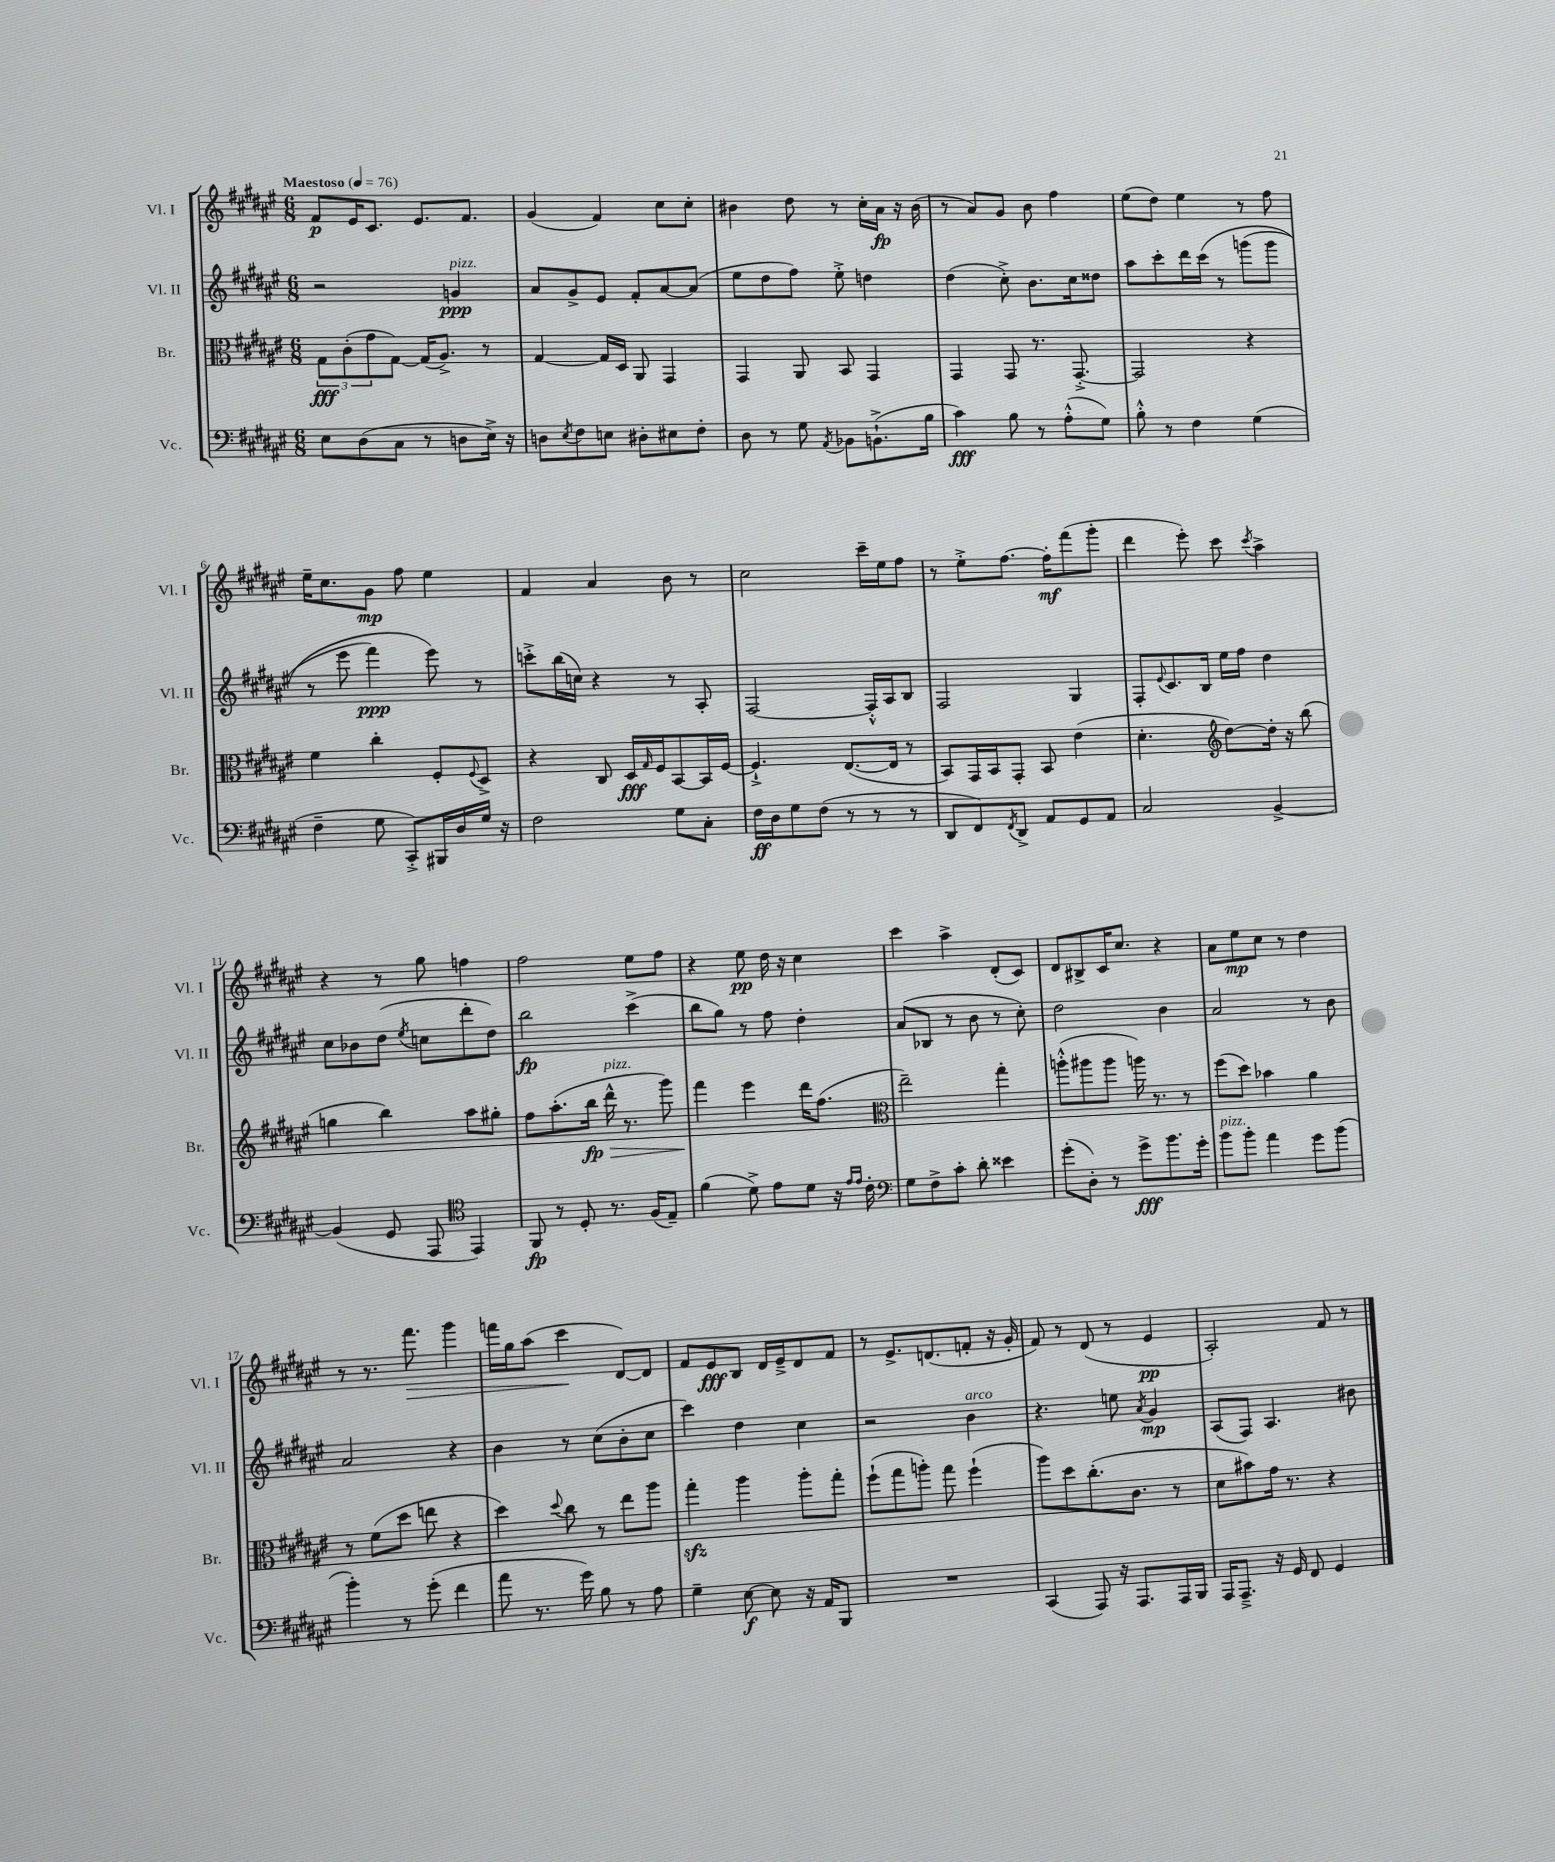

**kern	**dynam	**kern	**dynam	**kern	**dynam	**kern	**dynam
*part4	*part4	*part3	*part3	*part2	*part2	*part1	*part1
*staff4	*staff4	*staff3	*staff3	*staff2	*staff2	*staff1	*staff1
*I"Vc.	*	*I"Br.	*	*I"Vl. II	*	*I"Vl. I	*
*I'Vc.	*	*I'Br.	*	*I'Vl. II	*	*I'Vl. I	*
*clefF4	*	*clefC3	*	*clefG2	*	*clefG2	*
*k[f#c#g#d#a#e#]	*	*k[f#c#g#d#a#e#]	*	*k[f#c#g#d#a#e#]	*	*k[f#c#g#d#a#e#]	*
*M6/8	*	*M6/8	*	*M6/8	*	*M6/8	*
*MM76	*	*MM76	*	*MM76	*	*MM76	*
=1	=1	=1	=1	=1	=1	=1	=1
!	!	!	!	!	!	!LO:TX:a:B:t=Maestoso	!
8E#\L	.	12G#\L	fff	2r	.	8f#/L	p
.	.	(12c#'\	.	.	.	.	.
(8D#\	.	.	.	.	.	16e#/K	.
.	.	12g#\	.	.	.	.	.
.	.	.	.	.	.	8.c#/J	.
8C#\J	.	[8G#\J)	.	.	.	.	.
8r	.	(16G#/KL]	.	.	.	8.e#/L	.
.	.	8.A#^/J)	.	.	.	.	.
!	!	!	!	!LO:TX:a:i:t=pizz.	!	!	!
8Dn\L	.	.	.	4gn/	ppp	.	.
.	.	.	.	.	.	8.f#/J	.
16E#^\Jk)	.	8r	.	.	.	.	.
16r	.	.	.	.	.	.	.
=2	=2	=2	=2	=2	=2	=2	=2
8Dn\L	.	[4G#/	.	8a#/L	.	(4g#/	.
8qE#/	.	.	.	.	.	.	.
8F#\	.	.	.	8g#^/	.	.	.
8En\J	.	16G#/LL]	.	8e#/J	.	4f#/)	.
.	.	16D#/JJ	.	.	.	.	.
8D#X'\L	.	8AA#/	.	8f#'/L	.	.	.
8E#X\	.	4GG#/	.	[8a#/	.	8cc#\L	.
8F#'\J	.	.	.	(8a#/J]	.	8cc#'\J	.
=3	=3	=3	=3	=3	=3	=3	=3
8D#\	.	4GG#/	.	8ee#\L	.	4b#X\	.
8r	.	.	.	8dd#\	.	.	.
8G#\	.	8AA#/	.	8ff#\J)	.	8dd#\	.
8qAA#/	.	.	.	.	.	.	.
8BB-X\L	.	8BB/	.	8ee#'^\	.	8r	.
(8.BBn`^\	.	4GG#/	.	4ddn\	.	16cc#'\LL	.
.	.	.	.	.	.	16a#\JJ	fp
.	.	.	.	.	.	16r	.
16B\Jk	.	.	.	.	.	(16b#\	.
=4	=4	=4	=4	=4	=4	=4	=4
4c#\)	fff	4GG#/	.	(4dd#\	.	8r	.
.	.	.	.	.	.	8a#/L)	.
8B\	.	8GG#/	.	8cc#'^\)	.	8g#/J	.
8r	.	8.r	.	8.b\L	.	8b\	.
(8A#'^^\L	.	.	.	.	.	4ff#\	.
.	.	[8.GG#'^/	.	16cc#\k	.	.	.
8G#\J)	.	.	.	8dd##X\J	.	.	.
=5	=5	=5	=5	=5	=5	=5	=5
8B'^^\	.	2GG#/]	.	8aa#\L	.	(8ee#\L	.
8r	.	.	.	8ccc#'\	.	8dd#\J)	.
4F#\	.	.	.	16ddd#\L	.	4ee#\	.
.	.	.	.	(16ccc#\JJ	.	.	.
.	.	.	.	8r	.	.	.
(4G#\	.	4r	.	(8gggn\L	.	8r	.
.	.	.	.	8ggg\J	.	8ff#\	.
!!LO:LB:g=z
=6	=6	=6	=6	=6	=6	=6	=6
4F#~\	.	4f#\	.	8r	.	16ee#~\KL	.
.	.	.	.	.	.	8.cc#\	.
.	.	.	.	8eee#\	.	.	.
8G#\	.	4cc#'\	.	4fff#\)	ppp	8g#\J	mp
8CC#'^/L)	.	.	.	.	.	8ff#\	.
16BBB#X/L	.	8F#'/L	.	8eee#\)	.	4ee#\	.
16D#/	.	.	.	.	.	.	.
.	.	8qqF#/	.	.	.	.	.
16G#/JJ	.	8D#^/J	.	8r	.	.	.
16r	.	.	.	.	.	.	.
=7	=7	=7	=7	=7	=7	=7	=7
2F#\	.	4r	.	8cccn'^\L	.	4f#/	.
.	.	.	.	(16bb\L	.	.	.
.	.	.	.	16ccn\JJ)	.	.	.
.	.	8C#/	.	4r	.	4a#/	.
.	.	16D#/LL	fff	.	.	.	.
.	.	16qqG#/	.	.	.	.	.
.	.	16F#/J	.	.	.	.	.
8G#\L	.	[8BB/	.	8r	.	8b\	.
8C#'\J	.	16BB/L]	.	8A#'/	.	8r	.
.	.	[16F#/JJ	.	.	.	.	.
=8	=8	=8	=8	=8	=8	=8	=8
16F#\LL	ff	4.F#`^/]	.	[2F#/	.	2cc#\	.
16D#\J	.	.	.	.	.	.	.
8G#\	.	.	.	.	.	.	.
(8F#\J	.	.	.	.	.	.	.
8r	.	([8.E#/L	.	.	.	.	.
8r	.	.	.	16F#'^^/LL]	.	16ccc#~\LL	.
.	.	16E#/Jk]	.	16A#/J	.	16ee#\J	.
8r	.	8r	.	8B/J	.	8ff#\J	.
=9	=9	=9	=9	=9	=9	=9	=9
8DD#/L	.	8BB/L)	.	2F#/	.	8r	.
8FF#/)	.	16GG#/L	.	.	.	8ee#'^\L	.
.	.	16BB/J	.	.	.	.	.
8qFF#/	.	.	.	.	.	.	.
8DD#^/J	.	8GG#'/J	.	.	.	[8.ff#\J	.
8AA#/L	.	8BB/	.	.	.	.	.
.	.	.	.	.	.	16ff#'\KL]	mf
8GG#/	.	(4e#\	.	4G#/	.	(8fff#\	.
8AA#/J	.	.	.	.	.	8ggg#'\J	.
=10	=10	=10	=10	=10	=10	=10	=10
2C#/	.	4.d#'\	.	8F#'/L	.	4ddd#\	.
.	.	.	.	8qqe#/	.	.	.
.	.	.	.	8.c#/	.	.	.
.	.	.	.	.	.	8eee#'\)	.
.	.	.	.	16B/Jk	.	.	.
*	*	*clefG2	*	*	*	*	*
.	.	[8dd#\L)	.	16ee#\LL	.	8ccc#\	.
.	.	.	.	16ff#\JJ	.	.	.
.	.	.	.	.	.	8qccc#/	.
[4BB^/	.	16dd#'\Jk]	.	4dd#\	.	4aa#^\	.
.	.	16r	.	.	.	.	.
.	.	(8bb\	.	.	.	.	.
!!LO:LB:g=z
=11	=11	=11	=11	=11	=11	=11	=11
(4BB/]	.	4ggn\	.	8cc#\L	.	4r	.
.	.	.	.	8b-X\	.	.	.
8GG#/	.	4bb\)	.	(8dd#\J	.	8r	.
.	.	.	.	8qee#/	.	.	.
8AAA#/	.	.	.	8ccn\L	.	8gg#\	.
*clefC4	*	*	*	*	*	*	*
4EE#/)	.	8aa#\L	.	8ddd#'\	.	4ffn\	.
.	.	8gg#X'\J	.	8dd#\J)	.	.	.
=12	=12	=12	=12	=12	=12	=12	=12
8FF#/	fp	8ff#\L	.	2bb\	fp	2ff#\	.
8r	.	(8.aa#'\	.	.	.	.	.
8D#'/	.	.	.	.	.	.	.
!	!	!	!LO:HP:b	!	!	!	!
.	.	16bb\Jk	> fp	.	.	.	.
!	!	!LO:TX:a:i:t=pizz.	!	!	!	!	!
8.r	.	16ddd#^^\	.	.	.	.	.
.	.	8.r	.	.	.	.	.
.	.	.	.	(4ccc#^\	.	8ee#\L	.
(16F#/KL	.	.	.	.	.	.	.
8E#~/J)	.	8ggg#\)	.	.	.	8ff#\J	.
=13	=13	=13	=13	=13	=13	=13	=13
(4f#\	.	4fff#\	.	8bb\L	.	4r	.
.	.	.	.	8gg#\J)	.	.	.
8d#^\)	.	4eee#\	]	8r	.	8ee#\	pp
8e#\L	.	.	.	8ff#\	.	16dd#\	.
.	.	.	.	.	.	16r	.
8d#\J	.	16ddd#\KL	.	4dd#'\	.	4cc#\	.
.	.	(8.ff#\J	.	.	.	.	.
16r	.	.	.	.	.	.	.
16qqe#/LL	.	.	.	.	.	.	.
16qqe#/JJ	.	.	.	.	.	.	.
16c#'\	.	.	.	.	.	.	.
=14	=14	=14	=14	=14	=14	=14	=14
*clefF4	*	*clefC3	*	*	*	*	*
8G#\L	.	2ee#~\)	.	(8a#/L	.	4ccc#\	.
8F#^\	.	.	.	8B-X/J	.	.	.
8c#'\J	.	.	.	8r	.	4aa#^\	.
8d#'\	.	.	.	8b\	.	.	.
4e##X\	.	4gg#'\	.	8r	.	(8d#'/L	.
.	.	.	.	8cc#'\)	.	8c#/J)	.
=15	=15	=15	=15	=15	=15	=15	=15
(8g#'\L	.	(8aan'^^\L	.	2dd#\	.	8d#/L	.
8D#'\J)	.	8aa#X\	.	.	.	8B#X^/	.
8r	.	8aa#\J	.	.	.	16c#/K	.
.	.	.	.	.	.	8.cc#/J	.
8g#^\L	fff	16aan\)	.	.	.	.	.
.	.	8.r	.	.	.	.	.
8.b\	.	.	.	4b\	.	4r	.
.	.	8r	.	.	.	.	.
16g#'\Jk	.	.	.	.	.	.	.
=16	=16	=16	=16	=16	=16	=16	=16
!LO:TX:a:i:t=pizz.	!	!	!	!	!	!	!
8b\L	.	(8ff#\L	.	2a#/	.	8a#\L	.
8b'\J	.	8dd#\J)	.	.	.	8ee#\	mp
4a#\	.	4b-X\	.	.	.	8cc#\J	.
.	.	.	.	.	.	8r	.
8g#\L	.	4a#\	.	8r	.	4dd#\	.
(8b\J	.	.	.	8b\	.	.	.
!!LO:LB:g=z
=17	=17	=17	=17	=17	=17	=17	=17
4b'\)	.	8r	.	2a#/	.	8r	.
.	.	(8f#\L	.	.	.	8.r	.
8r	.	8dd#\J	.	.	.	.	.
!	!	!	!	!	!	!	!LO:HP:b
.	.	.	.	.	.	8.fff#\	>
(8g#'\	.	8een\	.	.	.	.	.
4f#\	.	4r	.	4r	.	4ggg#\	.
=18	=18	=18	=18	=18	=18	=18	=18
8a#\	.	4dd#\)	.	4b\	.	16fffn\LL	.
.	.	.	.	.	.	16gg#\J	.
8.r	.	.	.	.	.	(8aa#\J	.
.	.	8qqdd#/	.	.	.	.	.
.	.	8cc#\	.	8r	.	4ccc#\	.
16g#\)	.	.	.	.	.	.	.
8B\	.	8r	.	(8cc#\L	.	.	.
8r	.	8ee#\L	.	8b'\	.	[8d#/L)	]
8A#\	.	8aa#\J	.	8cc#\J	.	8d#/J]	.
=19	=19	=19	=19	=19	=19	=19	=19
4G#~\	.	4gg#zz'\	.	4ccc#\)	.	8f#/L	.
.	.	.	.	.	.	8e#/	fff
[8E#\	f	4aa#\	.	4dd#\	.	8B/J	.
8E#\]	.	.	.	.	.	16d#/LL	.
.	.	.	.	.	.	16e#~^/J	.
16r	.	8aa#'\L	.	4cc#\	.	8d#/	.
16AA#/KL	.	.	.	.	.	.	.
8BBB/J	.	8gg#'\J	.	.	.	8f#/J	.
=20	=20	=20	=20	=20	=20	=20	=20
2.r	.	(8ff#`\L	.	2r	.	8r	.
.	.	8gg#\	.	.	.	8.e#^/L	.
.	.	8aan'\J)	.	.	.	.	.
.	.	.	.	.	.	(8.dn/	.
.	.	8gg#\	.	.	.	.	.
!	!	!	!	!LO:TX:a:i:t=arco	!	!	!
.	.	(4ff#`\	.	4b\	.	8fn'/J	.
.	.	.	.	.	.	16r	.
.	.	.	.	.	.	16g#'/	.
=21	=21	=21	=21	=21	=21	=21	=21
(4CC#/	.	8aa#\L)	.	4.r	.	8f#/)	.
.	.	8dd#\	.	.	.	8r	.
8AAA#/)	.	(8.cc#'\	.	.	.	(8d#/	.
16r	.	.	.	8een\	.	8r	.
8.AAA#/L	.	8.c#\J	.	.	.	.	.
.	.	.	.	8qa#/	.	.	.
.	.	.	.	4g#/	mp	4e#/	pp
16AAA#/L	.	8r	.	.	.	.	.
16BBB/JJ	.	.	.	.	.	.	.
=22	=22	=22	=22	=22	=22	=22	=22
16AAA#/KL	.	8d#\L	.	(8A#/L	.	2A#'/)	.
8.AAA#~^/J	.	.	.	.	.	.	.
.	.	8b#X\)	.	8F#/J)	.	.	.
16r	.	16g#\Jk	.	4.A#/	.	.	.
16GG#/	.	8.r	.	.	.	.	.
8FF#/	.	.	.	.	.	.	.
4GG#/	.	4r	.	.	.	8f#/	.
.	.	.	.	8b#X\	.	8r	.
==	==	==	==	==	==	==	==
*-	*-	*-	*-	*-	*-	*-	*-
